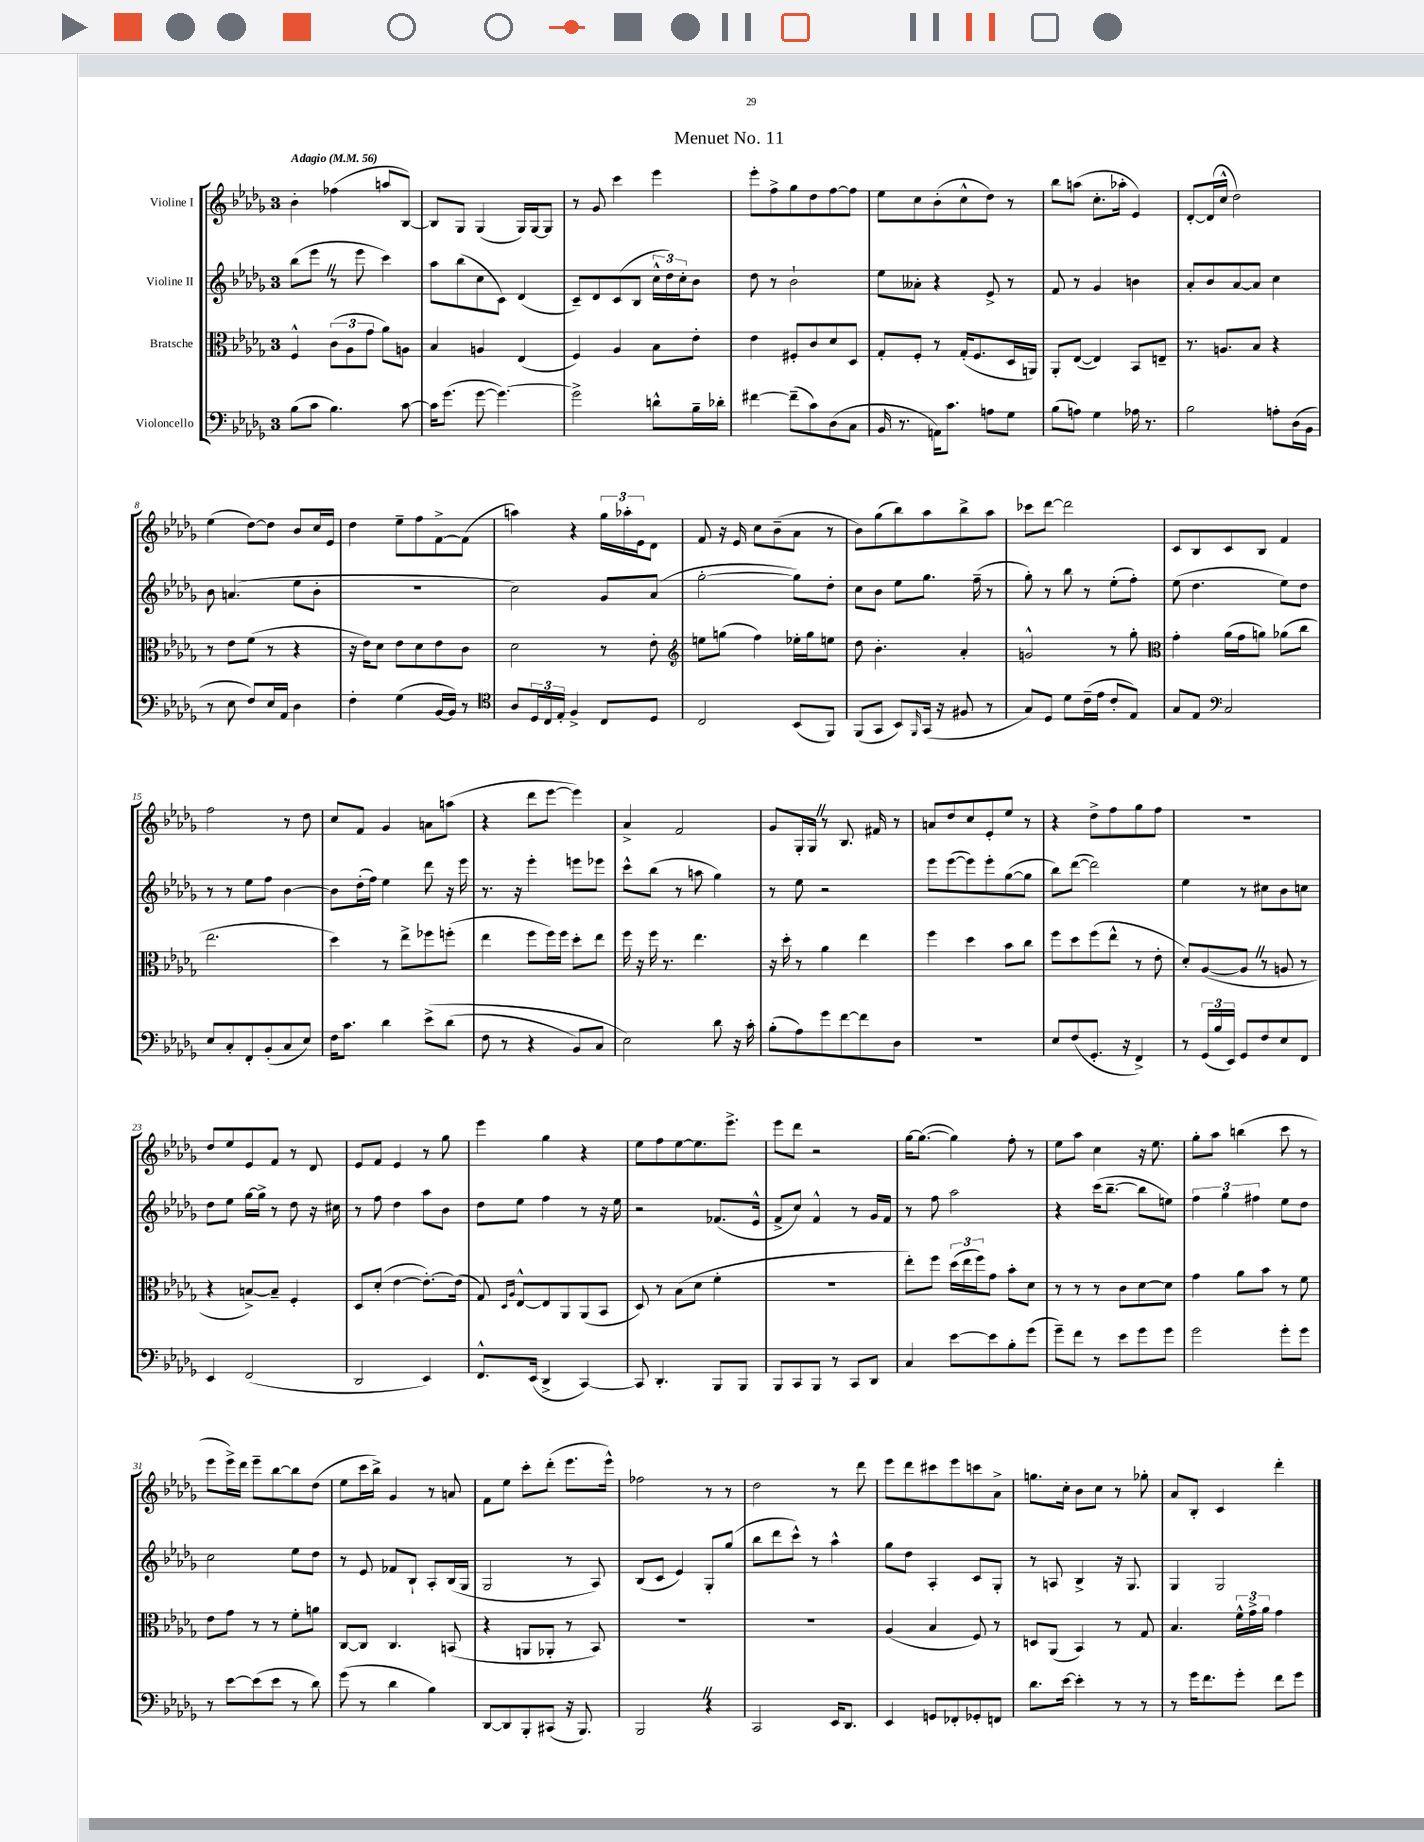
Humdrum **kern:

**kern	**kern	**kern	**kern
*staff4	*staff3	*staff2	*staff1
*clefF4	*clefC3	*clefG2	*clefG2
*k[b-e-a-d-g-]	*k[b-e-a-d-g-]	*k[b-e-a-d-g-]	*k[b-e-a-d-g-]
*M3/4	*M3/4	*M3/4	*M3/4
*MM56	*MM56	*MM56	*MM56
(8B-	4F^^	(8bb-	4b-'
8c	.	8eee-	.
4.B-)	(12c	8r	(4ff-
.	12A-	.	.
.	.	8eee-	.
.	12g-	.	.
.	8a-)	4ccc)	8aa
[8c	8A	.	[8B-)
=	=	=	=
16c]	4B-	8aa-	8B-]
(8.g-	.	.	.
.	.	(8bb-	8G-
[8g-	4A	8cc	(4G-
4.g-_)	.	8c)	.
.	(4E-	(4d-	16G-)
.	.	.	[16G-
.	.	.	8G-]
=	=	=	=
2g-^]	4F)	8c~)	8r
.	.	8d-	8g-
.	4A-	(8c	4ccc
.	.	8B-	.
8d^^	8B-	24cc^^	4eee-
.	.	24dd-)	.
.	.	24cc'	.
16B-~	8e-'	8b-	.
16d-'	.	.	.
=	=	=	=
[4f#	4e-	8dd-	8eee-'
.	.	8r	8ff^
(8f#~]	8F#'	2b-`	8gg-
8c)	8c	.	8dd-
(8D-	8d-	.	[8ff
8C	8D-	.	8ff]
=	=	=	=
16BB-	8G-'	8ee-	8ee-
8.r	.	.	.
.	8F'	8a--'	8cc
16AA)	8r	4r	(8b-'
8.c	.	.	.
.	(16G-'	.	8cc^^
.	8.F	.	.
8A	.	8e-^	8dd-)
8G-	16D-	8r	8r
.	16AA)	.	.
=	=	=	=
(8B-	8AA-'	8f	8bb-
8A)	([8E-	8r	(8aa
4G-	4E-])	4g-	8.cc'
.	.	.	16aa-'
16A-	8BB-	4b	4e-)
8.r	.	.	.
.	8E~	.	.
=	=	=	=
2B-	8.r	8a-'	[8d-'
.	.	8b-	(16d-]
.	8.A	.	16cc^^
.	.	[8a-	2dd-)
.	8B-	8a-]	.
8A'	4r	4cc	.
(16D-	.	.	.
16BB-	.	.	.
=	=	=	=
8r	8r	8b-	(4ee-
8E-	8e-	(4.a	.
8F)	(8f	.	[8dd-)
16E-	8r	.	8dd-]
16AA-	.	.	.
4D-	4r	8ee-	8b-
.	.	8b-'	16cc
.	.	.	16e-
=	=	=	=
4F'	16r	2.r	4dd-
.	16e-)	.	.
.	8d-	.	.
(4G-	8e-	.	8ee-~
.	8d-	.	8ff
[16BB-	8e-	.	[8f^
16BB-])	.	.	.
8r	8c	.	(8f]
=	=	=	=
*clefC4	*	*	*
8A-	2d-	2cc)	4aa)
24D-	.	.	.
24C	.	.	.
24E-'	.	.	.
4F^	.	.	4r
8C	8r	8g-	24gg-
.	.	.	24aa-'
.	.	.	24e-
8D-	8e-'	(8a-	8d-
=	=	=	=
*	*clefG2	*	*
2C	8ee	[2gg-'	8f
.	(8gg	.	16r
.	.	.	16e-
.	4ff)	.	8cc
.	.	.	(8b-~
(8BB-	16ee-'	8gg-])	8a-
.	16gg	.	.
8FF)	8ee	8dd-'	8r
=	=	=	=
(8FF	8dd-	8cc	8b-)
8GG-	4.b-'	8b-	(8gg-
8BB-)	.	8ee-	8bb-)
16qqFF	.	.	.
(16GG-	.	8.gg-	8aa-
16r	.	.	.
8F#	4a-'	.	8bb-^
.	.	(16ff~	.
8r	.	8r	8aa-
=	=	=	=
8G-)	2g^^	8gg-')	8ccc-
8D-	.	8r	[8ddd-
8d-	.	8bb-	2ddd-]
(16c~	.	8r	.
16e-	.	.	.
8c'	8r	(8ee-'	.
8E-)	8gg-'	8ff')	.
=	=	=	=
*	*clefC3	*	*
8G-	4g-'	(8ee-	8c
8E-	.	4.dd-	8B-
*clefF4	*	*	*
2C	(16a-	.	8c
.	16g-	.	.
.	8a)	.	8B-
.	(8a-	8ee-)	4f
.	8cc	8dd-	.
=	=	=	=
8E-	2.ee-	8r	2ff
8C'	.	8r	.
8FF'	.	8ee-	.
(8BB-'	.	8ff	.
8C	.	[4b-	8r
8E-)	.	.	8dd-
=	=	=	=
16F	4dd-)	8b-]	8cc
8.c	.	.	.
.	.	(16dd-'	8f
.	.	16ff)	.
4d-	8r	4ee-	4g-
.	8ee-^	.	.
&(8e-^	8ff-	8ddd-	8a
(8d-	(8ff'	16r	(8aa
.	.	16eee-	.
=	=	=	=
8F	4ee-	8.r	4r
8r	.	.	.
.	.	16r	.
4r	8ff	4eee-'	8ddd-
.	16ff)	.	[8eee-
.	16ff	.	.
8BB-)	8dd-'	8eee	4eee-])
8C	8ee-	8eee-	.
=	=	=	=
2E-&)	16ff	8ccc^^	4a-^
.	16r	.	.
.	16ff	(8bb-	.
.	8.r	.	.
.	.	8r	2f
.	4.ee-	8aa	.
8d-	.	4gg-)	.
16r	.	.	.
16c'	.	.	.
=	=	=	=
(8B-'	16r	8r	8g-
.	16dd-'	.	.
8A-)	8r	8ee-	16G-'
.	.	.	16G-
8g-	4a-	2r	8r
[8f	.	.	8.B-
8f]	4ee-	.	.
.	.	.	16f#
8D-	.	.	8r
=	=	=	=
2.r	4ff	8eee-	8a
.	.	([8eee-	8dd-
.	4dd-	8eee-])	8cc
.	.	8eee-'	8e-'
.	8b-	([8gg-	8ee-
.	8cc	8gg-]	8r
=	=	=	=
8E-	8ff	8bb-)	4r
(8F	8dd-	([8ddd-	.
8.GG-'	(8ff	2ddd-])	8dd-^
.	8ee-^^	.	8ff
16r	.	.	.
4FF^)	8r	.	8gg-
.	8e-'	.	8ff
=	=	=	=
8r	8d-')	4ee-	2.r
(24GG-	([8A-	.	.
24B-	.	.	.
24EE-)	.	.	.
8GG-	8A-]	8r	.
8F	8r	8cc#	.
8E-	8A	8b-	.
8FF	8r	8cc	.
=	=	=	=
4EE-	4r	8dd-	8dd-
.	.	8ee-	8ee-
(2FF	[8B^)	[16gg-	8e-
.	.	16gg-^]	.
.	8B~]	8r	8f
.	4F'	8dd-	8r
.	.	16r	8d-
.	.	16cc#	.
=	=	=	=
2DD-	8D-	8r	8e-
.	(8d-'	8ff	8f
.	[4e-	4dd-	4e-
4EE-)	8.e-'_)	8aa-	8r
.	.	8b-	8gg-
.	(16e-]	.	.
=	=	=	=
8.FF^^	8G-)	8dd-	4eee-
.	16qqD-	.	.
.	16qqA-	.	.
.	[8E-^^	8ee-	.
(16EE-	.	.	.
4DD-^	8E-]	4ff	4gg-
.	8AA-	.	.
[4CC)	(8AA-	8r	4r
.	8BB-	16r	.
.	.	16ee-	.
=	=	=	=
8CC]	8D-)	2r	8ee-
4.DD-'	8r	.	8ff
.	(8B-	.	[8ee-
.	8d-	.	8.ee-]
8BBB-	4f'	(8.f-	.
.	.	.	8.eee-^
8BBB-	.	.	.
.	.	16e-^^	.
=	=	=	=
8BBB-	2.r	8f^	8eee-
8CC	.	8cc)	8ddd-
8BBB-	.	4f^^	2r
8r	.	.	.
8CC	.	8r	.
8DD-	.	16g-	.
.	.	16f	.
=	=	=	=
4C	8ee-')	8r	[16gg-
.	.	.	(8.gg-_
.	8ff	8ff	.
[8e-	(24dd-	2aa-	4gg-])
.	24ee-	.	.
.	24ff)	.	.
8e-]	8g-	.	.
8B-'	8b-'	.	8ff'
(8g-	8d-	.	8r
=	=	=	=
8g-~)	8r	4r	8ee-
8f	8r	.	8aa-
8r	8r	(16ccc	4cc
.	.	[8.bb-~	.
8e-	8c	.	.
8g-	[8d-	8bb-]	16r
.	.	.	8.ee-
8g-	8d-]	8ee)	.
=	=	=	=
2g-	4g-	6ff	8gg-'
.	.	.	8aa-
.	.	6gg-	.
.	8a-	.	(4bb
.	.	6ff#	.
.	8b-	.	.
8g-'	8r	8ee-	8ccc
8g-	8f	8dd-	8r
=	=	=	=
8r	8e-	2cc	8eee-
[8e-	8g-	.	16eee-^)
.	.	.	16ddd-
(8e-]	8r	.	8eee-~
8e-	8r	.	[8bb-
8r	8f'	8ee-	8bb-]
8d-)	8a	8dd-	(8dd-
=	=	=	=
(8g-	[8C	8r	8ee-
8r	8C]	8e-	16ccc
.	.	.	16bb-^)
4d-	4.C	8f-	4g-
.	.	8B-`	.
4B-)	.	8A-'	8r
.	(8BB	(16B-	8a
.	.	16G-	.
=	=	=	=
[8DD-	4r	2G-	8f
8DD-]	.	.	8ee-
8BBB-'	8AA	.	8ccc'
(8CC#	8AA-'	.	(8ddd-'
16r	8r	8r	8.eee-
8.BBB-)	.	.	.
.	8BB-)	8A-)	.
.	.	.	16eee-^^)
=	=	=	=
2BBB-	2.r	(8B-	2ff-
.	.	8c	.
.	.	4e-)	.
4r	.	8G-'	8r
.	.	(8gg-	8r
=	=	=	=
2CC	2.r	8bb-	2dd-
.	.	8ddd-	.
.	.	8ccc^^)	.
.	.	8r	.
16EE-	.	4aa-^^	8r
8.DD-	.	.	.
.	.	.	8ddd-
=	=	=	=
4EE-	(4A-	8gg-	8eee-
.	.	8dd-	8ddd-
8GG	4B-	4A-'	8ccc#
8FF-'	.	.	8eee-
8GG-'	8F)	8c	8ccc
8FF	8r	8G-'	8a-^
=	=	=	=
8.d-	8D	8r	8.gg
.	(8AA-	8A	.
[16e-	.	.	16cc'
4e-']	4BB-)	4B-^	8b-
.	.	.	8cc
8r	8r	16r	8r
.	.	8.G-	.
8r	8G-	.	8gg-'
=	=	=	=
8r	4.B-	4G-	8a-
16g-	.	.	8B-'
8.f	.	.	.
.	.	2G-	4c
8g-'	24f^^	.	.
.	24g-^	.	.
.	24a-	.	.
8f	4g-	.	4ddd-'
8g-	.	.	.
==	==	==	==
*-	*-	*-	*-
